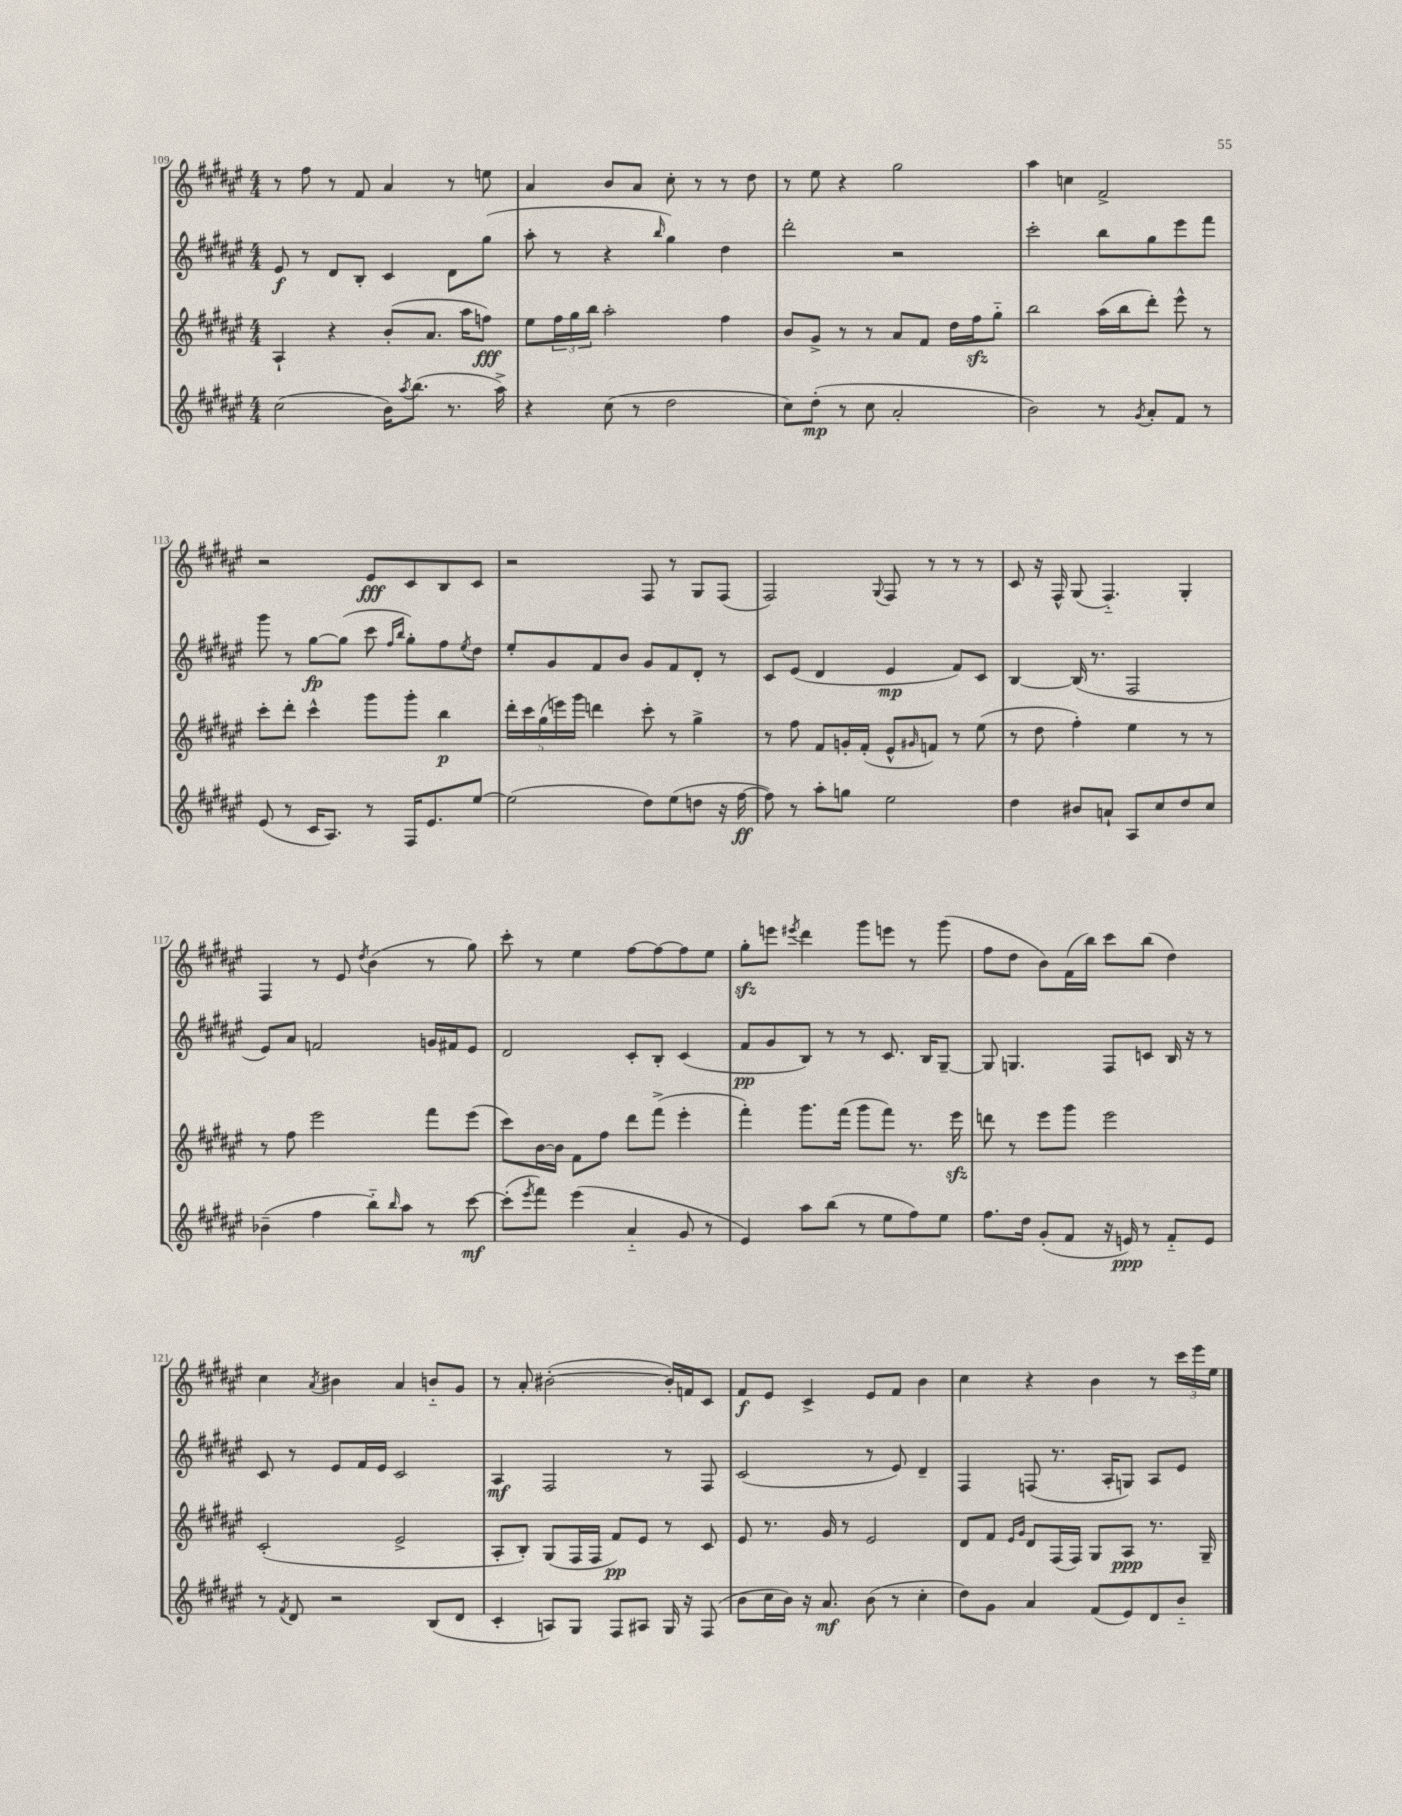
<<
\new StaffGroup <<
\new Staff = "s0" {
    \clef treble \key fis \major \numericTimeSignature \time 4/4
    r8 fis''8 r8 fis'8 ais'4 r8 e''8 |
    ais'4 b'8 ais'8 cis''8-. r8 r8 dis''8 |
    r8 eis''8 r4 gis''2 |
    ais''4 c''4 fis'2-> |
    r2 eis'8\fff cis'8 b8 cis'8 |
    r2 fis8 r8 gis8 fis8( |
    fis2) \appoggiatura { gis8 } fis8 r8 r8 r8 |
    cis'8 r16 fis16-^ gis8( fis4.-_) gis4-. |
    fis4 r8 eis'8 \acciaccatura { dis''8 } b'4( r8 gis''8) |
    cis'''8-. r8 eis''4 fis''8~ fis''8~ fis''8 eis''8 |
    gis''8-.\sfz e'''8 \acciaccatura { eis'''8 } dis'''4 gis'''8 e'''8 r8 gis'''8( |
    fis''8 dis''8 b'8) fis'16( b''16) cis'''8 b''8( dis''4) |
    cis''4 \acciaccatura { ais'8 } bis'4 ais'4 b'8-_ gis'8 |
    r8 ais'8-. bis'2~-.( bis'16-.) f'16 cis'8 |
    fis'8\f eis'8 cis'4-> eis'8 fis'8 b'4 |
    cis''4 r4 b'4 r8 \tuplet 3/2 { cis'''16 eis'''16 eis''16 } \bar "|." |
}
\new Staff = "s1" {
    \clef treble \key fis \major \numericTimeSignature \time 4/4
    eis'8\f r8 dis'8 b8-. cis'4 dis'8 gis''8( |
    ais''8-. r8 r4 \grace { b''16 } gis''4) dis''4 |
    dis'''2-. r2 |
    cis'''2-. b''8 gis''8 eis'''8 fis'''8 |
    gis'''8 r8 gis''8~\fp gis''8( cis'''8 \grace { fis''16 b''16 } gis''8-.) fis''8 \acciaccatura { eis''8 } dis''8 |
    eis''8-. gis'8 fis'8 b'8 gis'8 fis'8 dis'8-. r8 |
    cis'8 eis'8( dis'4 eis'4\mp fis'8) cis'8 |
    b4~ b16( r8. fis2 |
    eis'8) ais'8 f'2 g'16 fis'16 eis'8 |
    dis'2 cis'8-. b8-. cis'4( |
    fis'8\pp gis'8 b8) r8 r8 cis'8. b16 gis8~-- |
    gis8 g4. fis8 c'8 b16 r16 r8 |
    cis'8 r8 eis'8 fis'16 eis'16 cis'2 |
    ais4\mf fis2 r8 fis8 |
    cis'2( r8 eis'8) dis'4-- |
    fis4 f8( r8. ais16-. g8) ais8 eis'8 \bar "|." |
}
\new Staff = "s2" {
    \clef treble \key fis \major \numericTimeSignature \time 4/4
    ais4-! r4 b'8-.( ais'8. ais''16 f''8\fff) |
    eis''8 \tuplet 3/2 { fis''16 gis''16 b''16 } ais''2-. fis''4 |
    b'8 gis'8-> r8 r8 ais'8 fis'8 dis''16 fis''16\sfz gis''8-_ |
    b''2 ais''16( b''16 dis'''8-.) eis'''8-^ r8 |
    cis'''8-. dis'''8-. cis'''4-^ gis'''8 gis'''8-. b''4\p |
    \tuplet 5/4 { dis'''16-. cis'''16 gis''16( e'''16) gis'''16 } d'''4 cis'''8-. r8 gis''4-> |
    r8 fis''8 fis'8 g'16-. fis'16-.( eis'8-^ \grace { gis'16 } f'8) r8 eis''8( |
    r8 dis''8 fis''4-.) eis''4 r8 r8 |
    r8 fis''8 eis'''2 fis'''8 eis'''8( |
    cis'''8) b'16~ b'16 fis'8 fis''8 dis'''8 fis'''8->( eis'''4-. |
    fis'''4-.) gis'''8. fis'''16( gis'''8 fis'''8) r8. eis'''16\sfz |
    d'''8 r8 eis'''8 gis'''8 eis'''2 |
    cis'2-.( eis'2-> |
    ais8-. b8-.) gis8( fis16 fis16 fis'8\pp) eis'8 r8 cis'8 |
    eis'8 r8. gis'16 r8 eis'2 |
    dis'8 fis'8 \grace { eis'16 gis'16 } dis'8 fis16( fis16) gis8 ais8\ppp r8. gis16-- \bar "|." |
}
\new Staff = "s3" {
    \clef treble \key fis \major \numericTimeSignature \time 4/4
    cis''2( b'16) \acciaccatura { ais''8 } b''8.( r8. ais''16->) |
    r4 cis''8( r8 dis''2 |
    cis''8) dis''8-.\mp( r8 cis''8 ais'2-. |
    b'2) r8 \acciaccatura { gis'8 } ais'8-. fis'8 r8 |
    eis'8( r8 cis'16 ais8.) r8 fis16 eis'8. eis''8~ |
    eis''2( dis''8) eis''8( d''8 r16 fis''16~\ff |
    fis''8) r8 ais''8-. g''8 eis''2 |
    dis''4 bis'8 a'8-! ais8 cis''8 dis''8 cis''8 |
    bes'4--( fis''4 b''8-_) \grace { b''16 } ais''8 r8 cis'''8~\mf |
    cis'''8-.( \acciaccatura { eis'''8 } fis'''8) eis'''4( ais'4-_ gis'8 r8 |
    eis'4) ais''8 b''8( r8 eis''8 fis''8) eis''8 |
    fis''8. dis''16 gis'8-.( fis'8 r16 e'16\ppp) r8 fis'8-_ e'8 |
    r8 \acciaccatura { fis'8 } dis'8 r2 b8( dis'8 |
    cis'4-. a8) gis8 fis8 ais8 gis16 r16 fis8( |
    b'8 cis''16 b'16) r16 ais'8.\mf b'8( r8 cis''4-. |
    dis''8) gis'8 ais'4 fis'8( eis'8) dis'8 b'8-_ \bar "|." |
}
>>
>>
\layout { \context { \Score currentBarNumber = #109 } }
